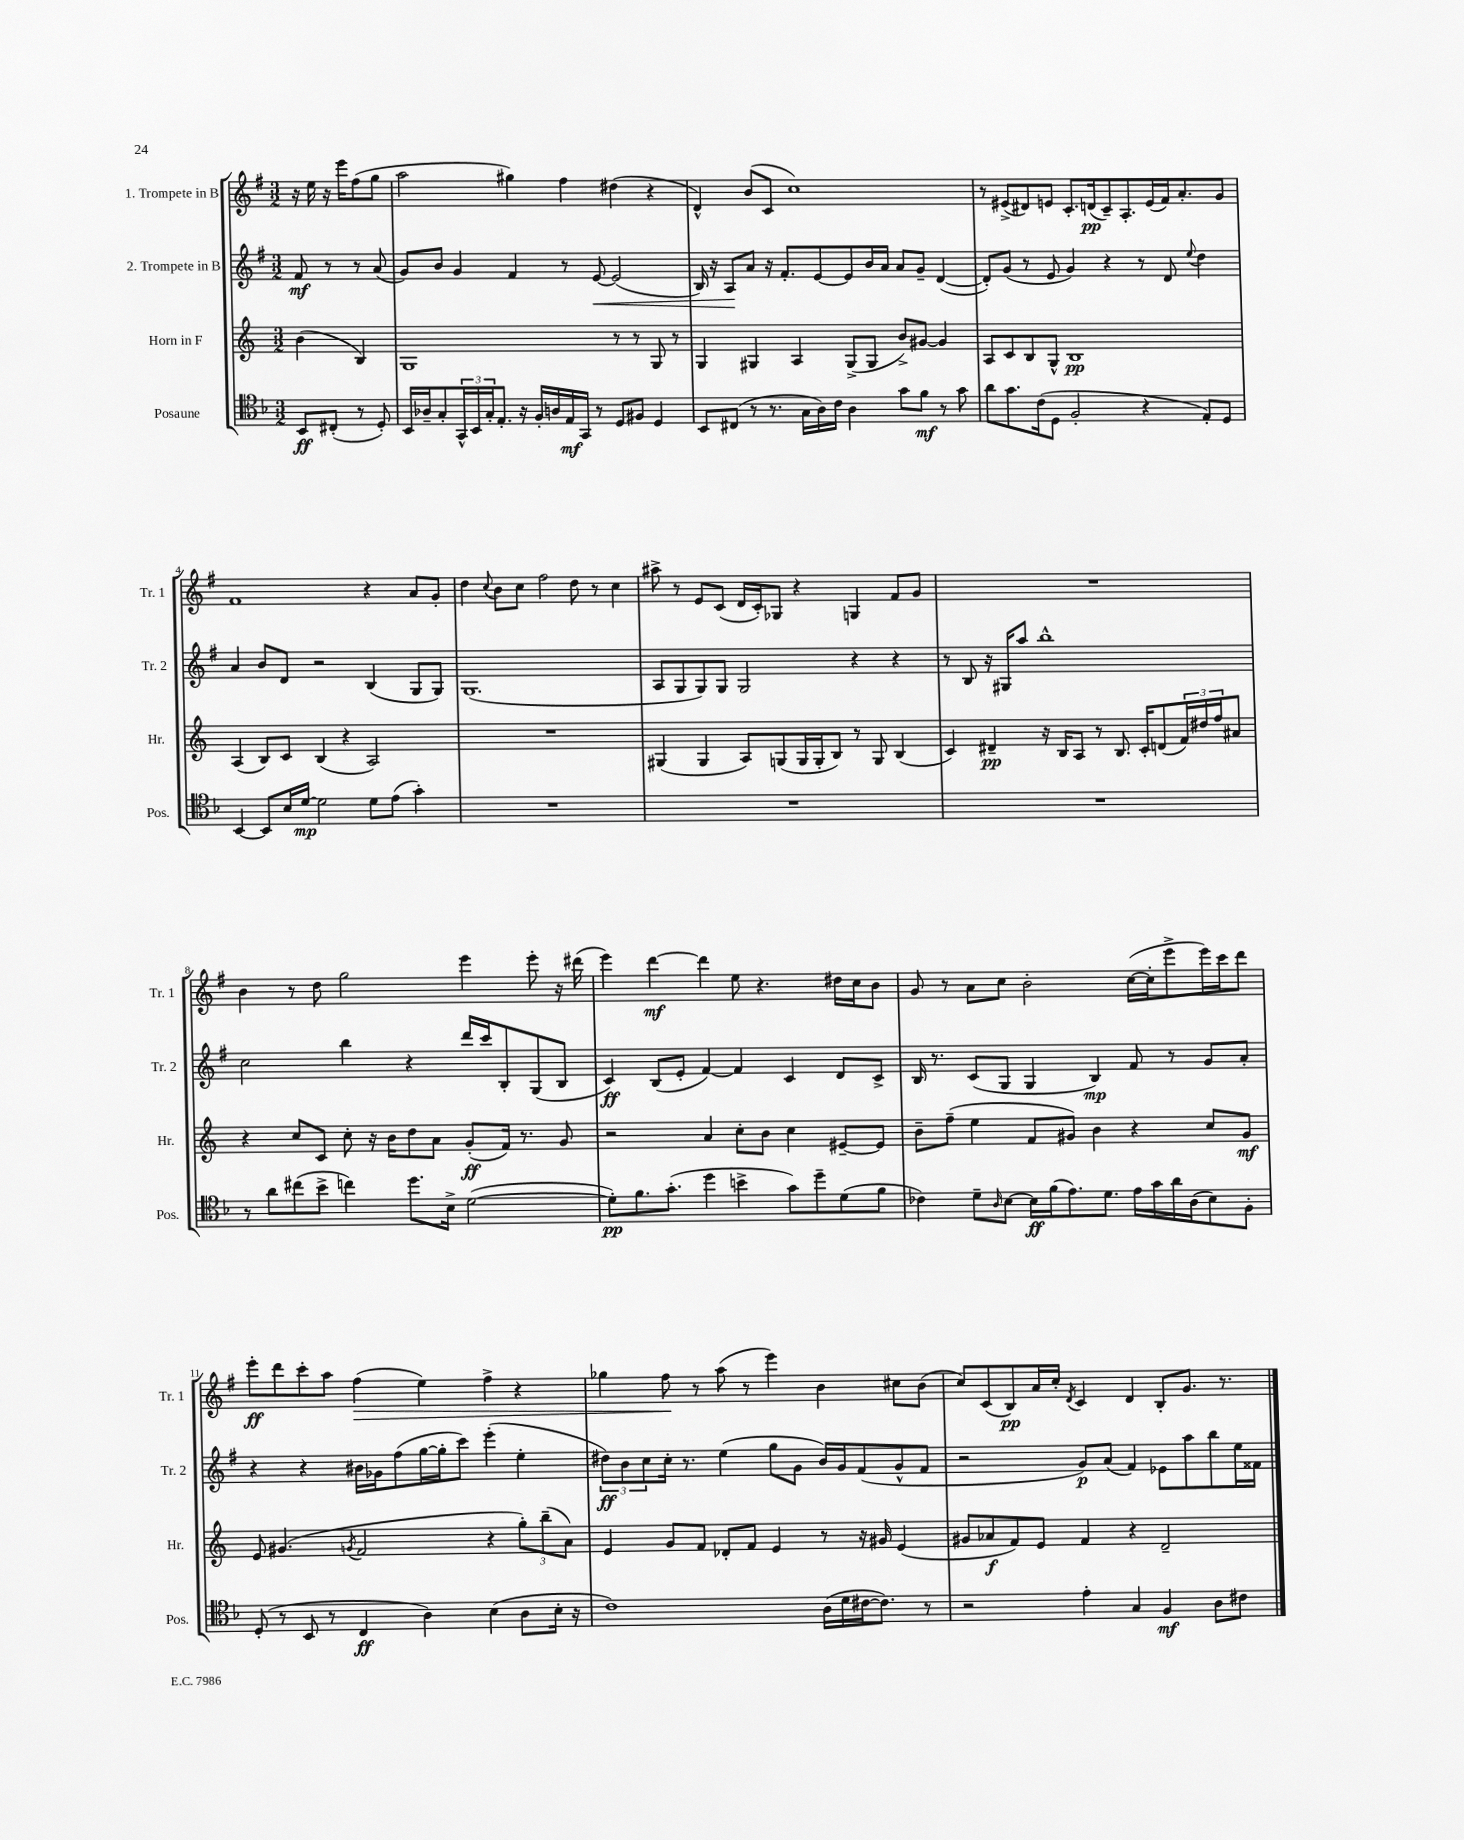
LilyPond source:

<<
\new StaffGroup <<
\new Staff = "s0" \with { instrumentName = "1. Trompete in B" shortInstrumentName = "Tr. 1" } {
    \clef treble \key g \major \numericTimeSignature \time 3/2 \partial 2
    r16 e''16 r16 e'''16 fis''8( g''8 |
    a''2 gis''4) fis''4 dis''4( r4 |
    d'4-^) b'8( c'8 c''1) |
    r8 eis'8->( dis'8) e'8 c'8.-. d'16\pp( c'8--) a8.-. e'16( fis'16) a'8.-. g'8 |
    fis'1 r4 a'8 g'8-. |
    d''4 \appoggiatura { c''8 } b'8 c''8 fis''2 d''8 r8 c''4 |
    ais''8-> r8 e'8 c'8( d'16 c'16-.) ges8 r4 g4 fis'8 g'8 |
    R1. |
    b'4 r8 d''8 g''2 e'''4 e'''8-. r16 dis'''16( |
    e'''4) d'''4~\mf d'''4 e''8 r4. dis''16 c''16 b'8 |
    g'8 r8 a'8 c''8 b'2-. c''16~( c''16-. e'''8-> e'''16) c'''16 d'''8 |
    e'''8-.\ff d'''8 c'''8-. a''8 fis''4\>( e''4) fis''4-> r4 |
    ges''4 fis''8\! r8 a''8( r8 e'''4) b'4 cis''8 b'8( |
    c''8) c'8( b8\pp) a'16 c''16-. \acciaccatura { d'8 } c'4 d'4 b8-. g'8. r8. \bar "|." |
}
\new Staff = "s1" \with { instrumentName = "2. Trompete in B" shortInstrumentName = "Tr. 2" } {
    \clef treble \key g \major \numericTimeSignature \time 3/2 \partial 2
    fis'8\mf r8 r8 a'8( |
    g'8) b'8 g'4 fis'4 r8 e'8~\< e'2( |
    b16) r16 a8\! a'8 r16 fis'8.-. e'8~ e'8 b'16 a'16 a'8 g'8-- d'4~( |
    d'8-.) g'8( r8 e'8 g'4) r4 r8 d'8 \appoggiatura { e''8 } d''4 |
    a'4 b'8 d'8 r2 b4( g8 g8) |
    g1.( |
    a8 g8 g8) g8 g2 r4 r4 |
    r8 b8 r16 gis16 a''8 b''1-^ |
    c''2 b''4 r4 d'''16 c'''16 b8-. g8( b8 |
    c'4\ff) b8( e'8-. fis'4~) fis'4 c'4 d'8 c'8-> |
    b16 r8. c'8( g8 g4 b4\mp) fis'8 r8 g'8 a'8-. |
    r4 r4 bis'16 ges'16 fis''8( g''16~ g''16-. c'''8) e'''4-.( e''4-. |
    \tuplet 3/2 { dis''8\ff) b'8 c''8 } c''16-. r8. e''4( g''8 g'8 b'16) g'16 fis'8( g'8-^ fis'8 |
    r2 g'8\p) a'8( fis'4) ees'8 a''8 b''8 e''16 fisis'16 \bar "|." |
}
\new Staff = "s2" \with { instrumentName = "Horn in F" shortInstrumentName = "Hr." } {
    \clef treble \key c \major \numericTimeSignature \time 3/2 \partial 2
    b'4( b4) |
    g1 r8 r8 g8 r8 |
    g4 gis4 a4 gis8->( gis8 b'8->) gis'8~ gis'4 |
    a8 c'8 b8 g8-^ b1\pp |
    a4( b8) c'8 b4( r4 a2) |
    R1. |
    gis4( gis4 a8) g8( g16 g16-. b8) r8 g8 b4( |
    c'4) dis'4--\pp r16 b16 a8 r8 b8. c'16-. d'8( \tuplet 3/2 { f'16) dis''16 f''16 } ais'8 |
    r4 c''8 c'8 c''8-. r16 b'16 d''8 a'8 g'8-.\ff( f'16) r8. g'8 |
    r2 a'4 c''8-. b'8 c''4 eis'8~-- eis'8 |
    b'8-- f''8--( e''4 f'8 gis'8) b'4 r4 c''8 gis'8\mf |
    e'8 gis'4.( \acciaccatura { g'8 } f'2 r4 \tuplet 3/2 { g''8-.) b''8--( a'8) } |
    e'4 g'8 f'8 des'8-. f'8 e'4 r8 r16 gis'16 e'4( |
    gis'8 aes'8\f f'8) e'8 f'4 r4 d'2-- \bar "|." |
}
\new Staff = "s3" \with { instrumentName = "Posaune" shortInstrumentName = "Pos." } {
    \clef tenor \key f \major \numericTimeSignature \time 3/2 \partial 2
    bes,8\ff cis8-.( r8 d8-.) |
    bes,16 aes16-- g8-. \tuplet 3/2 { g,16-^ bes,16 g16-. } e8.-. r16 f16-. a16 e16\mf g,16 r8 d8 fis8 d4 |
    bes,8 cis8( r8 r8. g16 a16) c'16 a4 g'8 f'8\mf r8 g'8 |
    a'8 g'8. c'16( d8 f2-. r4 e8-.) d8 |
    bes,4~ bes,8 bes16 d'16~\mp d'2 d'8 e'8( g'4-.) |
    R1. |
    R1. |
    R1. |
    r8 a'8 cis''8( bes'8-> c''4) d''8. bes16-> d'2~( |
    d'8-.\pp) f'8. g'8.-.( d''4 b'4-> g'8) d''8-- d'8( f'8 |
    ces'4) d'8-- \grace { a16 } bes8~ bes16\ff f'16( e'8.) d'8. e'16 g'16 a'16 a16( bes8) f8-. |
    d8-.( r8 bes,8 r8 c4\ff a4) bes4( a8 bes16-. r16 |
    c'1) a16( d'16 cis'16~ cis'8.) r8 |
    r2 e'4-. g4 f4\mf a8 cis'8 \bar "|." |
}
>>
>>
